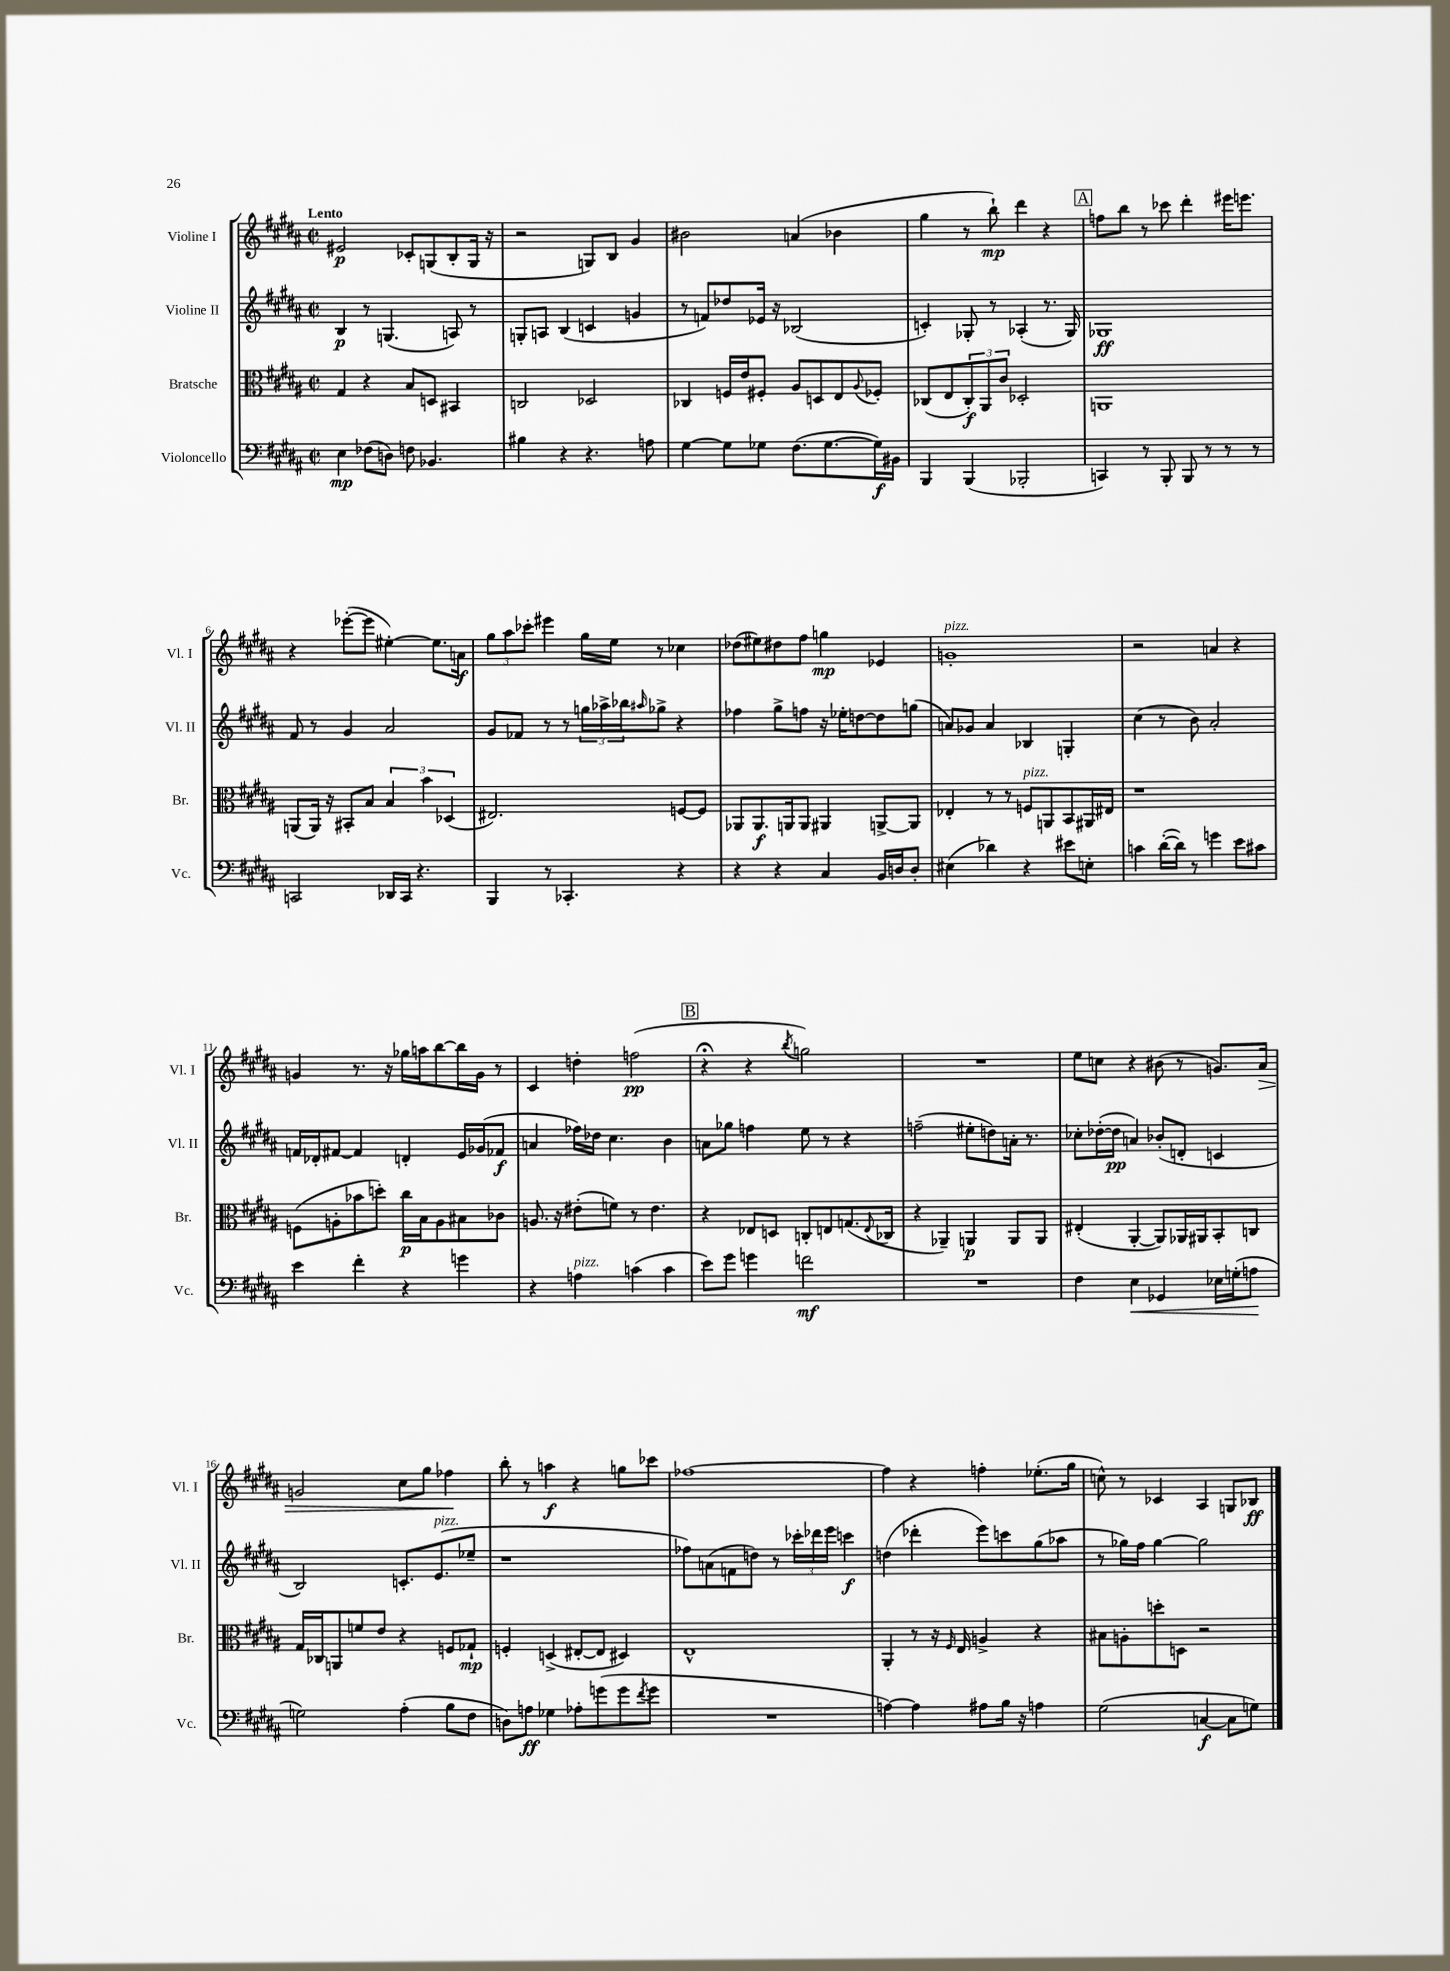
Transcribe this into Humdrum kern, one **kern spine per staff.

**kern	**kern	**kern	**kern
*staff4	*staff3	*staff2	*staff1
*clefF4	*clefC3	*clefG2	*clefG2
*k[f#c#g#d#a#]	*k[f#c#g#d#a#]	*k[f#c#g#d#a#]	*k[f#c#g#d#a#]
*M2/2	*M2/2	*M2/2	*M2/2
*met(c|)	*met(c|)	*met(c|)	*met(c|)
4E\	4G#/	4B/	2e#/
(8F-\L	4r	8r	.
8D\J)	.	(4.G/	.
8F\	8B/L	.	8c-'/L
4.BB-/	8D/J	.	(8G/
.	4BB#/	8A/)	8B'/
.	.	8r	16G/Jk
.	.	.	16r
=	=	=	=
4B#\	2C/	8G'/L	2r
.	.	8A/J	.
4r	.	(4B/	.
4.r	2D-/	4c/	8G/L)
.	.	.	8B/J
.	.	4g/	4g#/
8A\	.	.	.
=	=	=	=
[4G#\	4C-/	8r	2b#\
.	.	8f/L)	.
8G#\]L	16F/LL	8dd-/	.
.	16e/J	.	.
8G-\J	8F#'/J	16e-/Jk	.
.	.	16r	.
(8.F#\L	8A#/L	(2B-/	(4a/
.	8D/	.	.
[8.G-\	.	.	.
.	8E/	.	4b-\
.	8qqA#/	.	.
16G-\]L)	8F-'/J	.	.
16BB#\JJ	.	.	.
=	=	=	=
4BBB/	(8C-/L	4c'/)	4gg#\
.	8E/	.	.
(4BBB/	12C-'/)	8G-'/	8r
.	12AA#/	.	.
.	.	8r	8bb`\)
.	12c#/J	.	.
2BBB-'/	2D-'/	(4A-'/	4ddd#\
.	.	8.r	4r
.	.	16G-/)	.
=	=	=	=
4CC/)	1AA	1G-	8ff\L
.	.	.	8bb\J
8r	.	.	8r
8BBB'/	.	.	8ccc-\
8BBB/	.	.	4ddd#'\
8r	.	.	.
8r	.	.	16eee#\LK
.	.	.	8.eee\J
8r	.	.	.
=	=	=	=
2CC/	(8AA/L	8f#/	4r
.	16AA/Jk)	8r	.
.	16r	.	.
.	8BB#'/L	4g#/	([8eee-'\L
.	8B/J	.	8eee-\]J
16DD-/LL	6B/	2a#/	[4ee#'\)
16CC/JJ	.	.	.
4.r	.	.	.
.	6b\	.	.
.	.	.	8.ee#\]L
.	(6D-/	.	.
.	.	.	16a\Jk
=	=	=	=
4BBB/	2.E#/)	8g#/L	12gg#\L
.	.	.	12aa#\
.	.	8f-/J	.
.	.	.	12ccc-'\J
8r	.	8r	4eee#\
4.CC-'/	.	8r	.
.	.	24gg\LL	16gg#\LL
.	.	24aa-^\	.
.	.	.	16ee\JJ
.	.	24bb-\J	.
.	.	16qqaa#/	.
.	.	8gg-^\J	8r
4r	[8F/L	4r	4cc-\
.	8F/]J	.	.
=	=	=	=
4r	8AA-/L	4ff-\	(8dd-\L
.	8.AA-/	.	8ee#\)
4r	.	8gg#^\L	8dd#\
.	16AA/k	.	.
.	8AA/J	8ff\J	8ff#\J
4C#/	4AA#/	16r	4gg\
.	.	16ee-'\LK	.
.	.	[8dd\	.
16BB/LL	[8AA^/L	8dd\]	4e-/
16D/J	.	.	.
8D'/J	8AA/]J	(8gg\J	.
=	=	=	=
(4E#\	4E-'/	8a/L)	1g'
.	.	8g-/J	.
4d-\)	8r	4a/	.
.	8r	.	.
4r	8F/L	4B-/	.
.	8AA/	.	.
8e#\L	8BB/	4G'/	.
8E'\J	16AA#/L	.	.
.	16E#/JJ	.	.
=	=	=	=
4c\	1r	(4cc#\	2r
([16d#'\LL	.	8r	.
16d#\]JJ)	.	.	.
8r	.	8b\)	.
4g\	.	2a#'/	4a/
8e\L	.	.	4r
8c#\J	.	.	.
=	=	=	=
4e\	(8F\L	16f/LL	4g/
.	.	16d-'/J	.
.	8A'\	[8f#/J	.
4f#'\	8b-\	4f#/]	8.r
.	8dd'\J)	.	.
.	.	.	16r
4r	16cc#\LL	4d'/	16gg-\LL
.	16B\J	.	16aa\J
.	8A\	.	[8bb\
4g\	8B#\	16e/LL	16bb\]L
.	.	(16g-/J	16g\JJ
.	8c-\J	8f-/J	8r
=	=	=	=
4r	8.A/	4a/	4c#/
.	16r	.	.
4A\	(8e#'\L	16ff-\LL)	4dd'\
.	.	16dd-\JJ	.
.	8f\J)	4.cc#\	.
(4c\	8r	.	(2ff\
.	4.e#\	.	.
4c\	.	4b\	.
=	=	=	=
8e\L)	4r	8a\L	4r;
8g#\J	.	8gg-\J	.
4g\	8E-/L	4ff\	4r
.	8D/J	.	.
.	.	.	8qbb/
2f\	8C'/L	8ee\	2gg\)
.	8E/	8r	.
.	(8.G/	4r	.
.	8qqE/	.	.
.	16C-/Jk	.	.
=	=	=	=
1r	4r	(2ff~\	1r
.	4AA-~/)	.	.
.	4AA/	8ee#'\L	.
.	.	8dd\)	.
.	8AA/L	16a'\Jk	.
.	.	8.r	.
.	8AA/J	.	.
=	=	=	=
4F#\	(4E#'/	8cc-'\L	8ee\L
.	.	([16dd-'\L	8cc\J
.	.	16dd-\]JJ	.
4E\	[4AA#'/	4a/)	4r
4GG-/	8AA#/]L)	(8b-'/L	(8b#\
.	16AA-/L	8d'/J	8r
.	16AA#/J	.	.
16E-\LL	8BB'/	4c/	8.g/L)
(16G'\J	.	.	.
8A\J	8C/J	.	.
.	.	.	16a#/Jk
=	=	=	=
2G\)	16G#/LL	2B/)	2g/
.	16C-/J	.	.
.	8AA/	.	.
.	8f/	.	.
.	8e/J	.	.
(4A#'\	4r	8.c'/L	8cc#\L
.	.	.	8gg#\J
.	.	(8.e/	.
8B\L	8F/L	.	4ff-\
8F#\J	8G-`/J	8ee-~/J	.
=	=	=	=
8D\L)	4F'/	1r	8bb'\
8A\J	.	.	8r
4G-\	(4D^/	.	4aa\
8A-'\L	[8E#'/L	.	4r
(8g\	8E#/]J	.	.
8g\	4D#/)	.	8gg\L
8qf#/	.	.	.
8g\J	.	.	8ccc-\J
=	=	=	=
1r	1E^^	8ff-\L)	[1ff-
.	.	(8a\	.
.	.	8f\	.
.	.	8dd\J)	.
.	.	8r	.
.	.	24ccc-'\LL	.
.	.	24ddd-\	.
.	.	24eee\JJ	.
.	.	4ccc\	.
=	=	=	=
[4A\)	4AA#'/	(4dd\	4ff-\]
4A\]	8r	4ddd-'\	4r
.	16r	.	.
.	16qqF#/	.	.
.	16E/	.	.
8A#\L	4A^/	8eee\L)	4ff'\
16B\Jk	.	8ccc\	.
16r	.	.	.
4A\	4r	(8gg#\	(8.ee-'\L
.	.	8aa-\J	.
.	.	.	16gg#\Jk
=	=	=	=
(2G#\	8B#\L	8r	8cc^^\)
.	8A'\	16gg-\LL)	8r
.	.	16ff#\JJ	.
.	8dd'\	[4gg-\	4c-/
.	8D\J	.	.
[4C/	2r	2gg-\]	4A#/
8C\]L	.	.	8G/L
8G\J)	.	.	8B-/J
==	==	==	==
*-	*-	*-	*-
